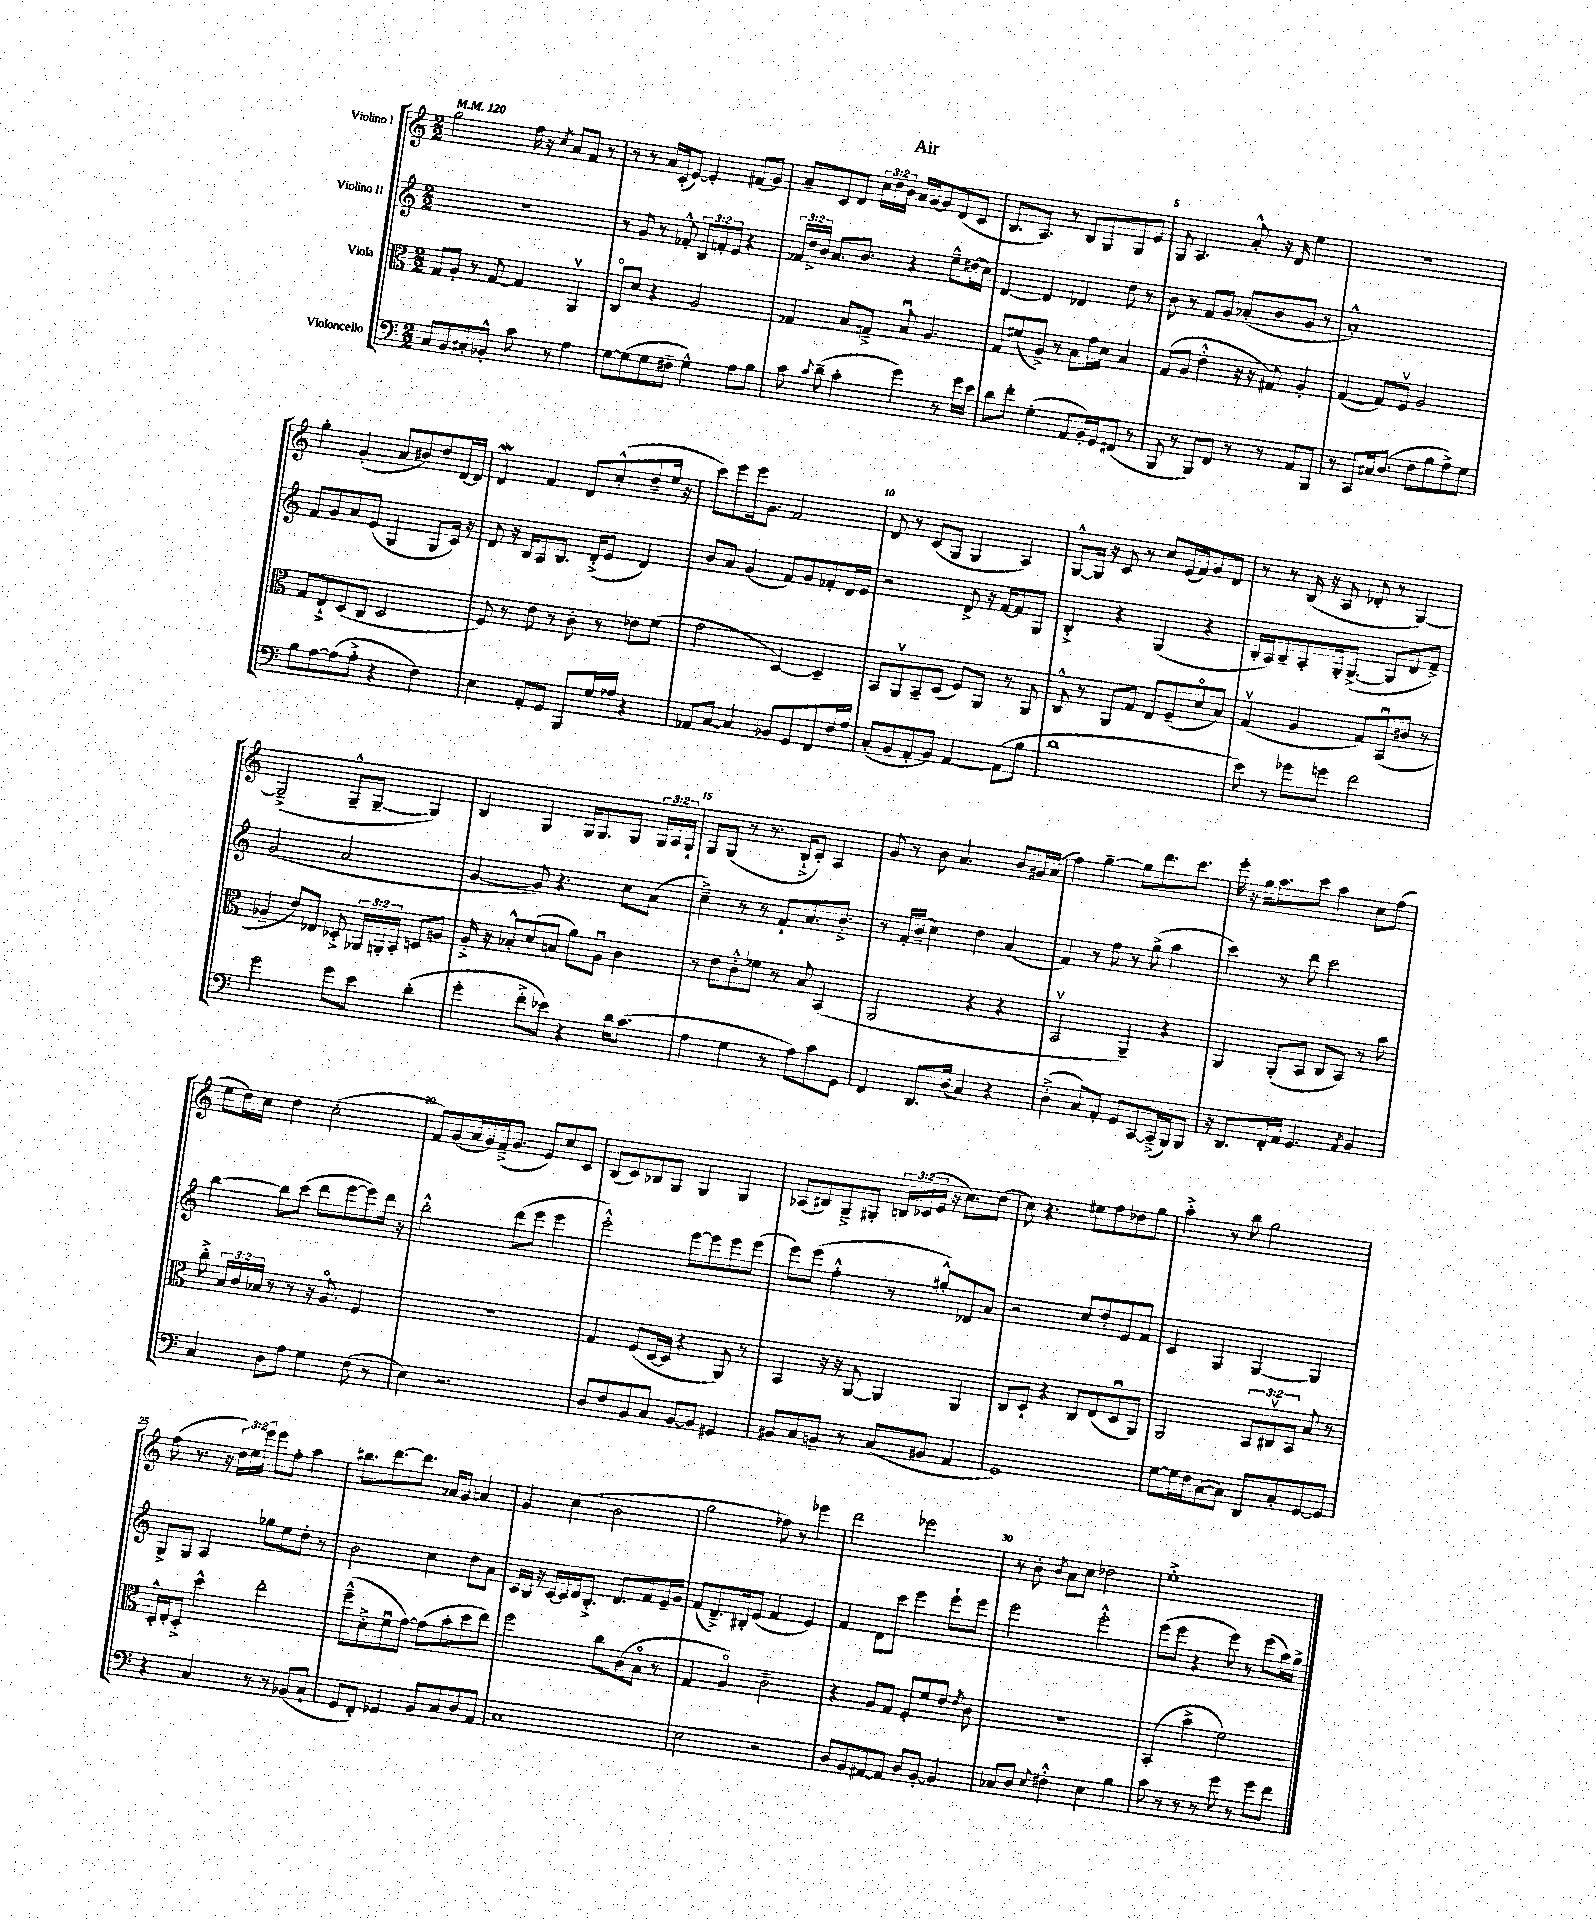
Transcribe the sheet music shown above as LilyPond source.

\header { title = "Air" }
<<
\new StaffGroup <<
\new Staff = "s0" \with { instrumentName = "Violino I" } {
    \clef treble \key c \major \numericTimeSignature \time 2/2 \override Staff.TupletNumber.text = #tuplet-number::calc-fraction-text \tempo 4 = 120
    \autoBeamOff g''2 f''16 r16 \acciaccatura { c''8 } a'8[ f'8] r8 |
    r8 r8 a'16[ c'16-.( e'8]~) e'4-. fis'8[( g'8]) |
    a'8[-- c'8 d'8] \tuplet 3/2 { c''16[ d''16 b'16] } a'16[ g'16~ g'8 d'8( c'8] |
    b8.[ a8.]) r8 b8[ g8 g8 e'8] |
    g8 a4. a'8-.-^ r16 d'16 e''4 |
    R1 |
    g''4-. g'4-.( a'8[ bis'8) d''8 d'16~ d'16] |
    d'4\mordent f'4 d'8[ c''8-.-^( d''8-- e''16] r16 |
    c'''8[) e'''8 e'''16 g'8.] f'2 |
    d'8 r8 c'8[( g8] g4 a4) |
    g8[~-^ g16] r16 c'8 r8 c''8[ e'16( f'16) g'8 d'8] |
    r8 r8 b16( r16 a8 des'8-. r8 g4~) |
    g2--->( g8[---^ g8]~-- g4) |
    b4 g4 g16[ g8. g8] \tuplet 3/2 { g16[ a16 g16]-! } |
    g8[ g8]( r8 r8. b16[-!-> c'8]-.) a4 |
    g'8 r8 b'8 a'4. b'8[ gis'16 a'16]( |
    f''4) g''4~-- g''8[ d'''8. c'''8.] |
    e'''16-. r16 g''16[ a''8. c'''8] a''4 c''8[ f''8]( |
    e''8[ d''16) c''16] d''4 c''2-.( |
    f'8[) g'8( a'16 g'16) f'16--->( g'8.] e'8[) c''8 c'8] |
    b8[( c'8) bes8 g8] g4 g4 |
    aes8[( bis8) g8---> gis8]-. \tuplet 3/2 { b16[ ces'16( e'16] } r16 c''8.[) d''8]( |
    c''8) r4. eis''8[ f''8 des''8 g''8] |
    a''4-.-> r8 b''8 g''2 |
    f''8( r8. r16 \tuplet 3/2 { d''16[) e''16 e'''16] } e'''8[ f''8]-. a''4 |
    bis''8.[ d'''8.~ d'''8.] aes'16[ g'8] a'4 |
    g'4 c''4( b'2 |
    g''2 fes''8) r8 ees'''4 |
    d'''2 ees'''2 |
    r8 b'8-. \acciaccatura { b'8 } a'8[ c''8] des''2 |
    e''1-.-> \bar "|." |
}
\new Staff = "s1" \with { instrumentName = "Violino II" } {
    \clef treble \key c \major \numericTimeSignature \time 2/2 \override Staff.TupletNumber.text = #tuplet-number::calc-fraction-text
    \autoBeamOff R1 |
    r8 g'8 r8 fes'8-.-^ \tuplet 3/2 { b8[ f'8-. e'8] } r4 |
    \tuplet 3/2 { fes'16[ d''16-> b'16] } a'8.[ b'8.] r4 e''8[---^ dis''16( c''16]) |
    d'4~ d'4 des'4 d''8 r8 |
    b'8 r8 f'8[ g'8] aes'8[-.( b'8 g'8] r8 |
    a'1-.-^) |
    f'8[ g'8 a'8 e'8]( g4 g8[ c'16]) r16 |
    d'8 r16 b16[ a8 b8.] d'16[-.->( e'8] d'4) |
    b'8[ a'8] g'4( f'8[) g'8 fes'8-. d'16 e'16] |
    r2 d'8-> r16 f'16[~ f'8 g8] |
    b4-.-> r4 g4( r4 |
    b16[-. a16) b8-- a8-. g16-. g8.]~->( g8[ d'8 f'8]->) |
    g'2( a'2 |
    g'4~ g'8) r4. c''8[ a'8]( |
    c''4--->) r8 r8 f'8[-! a'8. b'8.]-.-> |
    r8 f'16[-. b'16]--( c''4) d''4 a'4( |
    f'4) r8 f''8 r8 g''8->( a''4 |
    c'''4) r8 d'''8 c'''2 |
    b''4~ b''8[ c'''8]( d'''8[ e'''8~ e'''8) d'''16] r16 |
    b''2-.-^ d'''8[( e'''8] e'''4 |
    e'''2-.-^) e'''8[~ e'''8 e'''8 e'''8]( |
    e'''8[) e'''8]( f''4-.-^ r8 gis''8[-.-^) des'8 a'8] |
    r2 c''8[ d''8-. e'8 f'8] |
    c'4 g4 g4~ g4 |
    g8[-> g8] a4 ges''8[ e''8 d''8]-. r8 |
    b'2 c''4 d''8[ a'8] |
    c'16[ b16] r16 c'16[~ c'16 d'16 b8.]-.-> d'8.[ f'8 e'16-- g'16] |
    f'8[( d'8.--->) bis16-. e'8]( f'4 e'4) |
    f'4 d'8[ c'''8] e'''4 e'''8[-! e'''8] |
    e'''2 e'''2-.-^ |
    e'''8[( e'''8] r4 e'''8) r8 e'''8[( a''16) g''16]-> \bar "|." |
}
\new Staff = "s2" \with { instrumentName = "Viola" } {
    \clef alto \key c \major \numericTimeSignature \time 2/2 \override Staff.TupletNumber.text = #tuplet-number::calc-fraction-text
    \autoBeamOff g8[ a8]-. r8 g8~ g4 a,4\upbow |
    c8[\flageolet d'8] r4 a2 |
    ges4 b8[ g8]---> b8\downbow a4. |
    g8[ fis'8( a8]->) r8 b8[ g'16 d'16] b4 |
    g8[( a8] e'4-.-^ r16 r16 gis8) a4-. |
    g4~( g8[) f8]\upbow a2 |
    g8[ e8-!-> d8( c8] d2 |
    f8) r8 e'8 r8 c'8-. r8 ees'8[ f'8]( |
    g'2 d4~) d4-- |
    b,8[ a,8\upbow b,8-- d8]( f8[) a,8] r8 a,8 |
    c8-^ r8 a,8[ g8] e8[ f8--( d'8\flageolet b8]) |
    g4\upbow( a4 g8[) b,8\downbow( cis'8] r8 |
    aes4-- e'8[) ees8] des8-.-> \tuplet 3/2 { aes,16[ a,16-. b,16]-. } d8[ a8] |
    a16-.-> r16 bes8[-.-^ d'8( b8] a'8[) a8]\downbow c'4 |
    r8 e'8[ c'8-.-^ fes'8] r8 b8 b,4( |
    a,2 r4 r4 |
    b,2\upbow a,4--) r4 |
    a,4 a,8[-.( b,8] c8[ b,8]) r8 b'8 |
    c''8-.-> \tuplet 3/2 { b16[ c'16 bes16] } r8 r8 r16 a8.\flageolet f4 |
    R1 |
    g4 f8[( d16~ d16] r4 a,8) r8 |
    b,4 r16 r16 a,8~ a,4 a,4 |
    c8[ d8]-! r4 c8[ e8( d8\downbow a,8]) |
    a,2 \tuplet 3/2 { b,8[ cis8\upbow b,8] } b8 r8 |
    d16[-.-^ e16-. d8]-.-> d''4-^ e''2-. |
    f''8[---^( d'8-.-> f'8\downbow g'8]~) g'8[( b'8-. d''8 e''8]) |
    f''2 c''8[ c'8( b8]\flageolet r8 |
    g4 a4\flageolet) c'2-- |
    r4 a8[ g8] f8[-. f'8 e'8] \acciaccatura { e'8 } c'8 |
    R1 |
    b,4-.( b'4-> f'2) \bar "|." |
}
\new Staff = "s3" \with { instrumentName = "Violoncello" } {
    \clef bass \key c \major \numericTimeSignature \time 2/2
    \autoBeamOff c8[ b,8 cis8-. bes,8]-.-^ c'8 r8 a4 |
    g8[~ g8( g8 fis8]-- g4-^) a8[ b8] |
    c'8 \appoggiatura { c'8 } d'8--( c'4-. g'4) r8 g'16[ e'16] |
    d'8[ f'8]-. g4-.( a,8[ b,16-.) g,16 fis,8]( r8 |
    b,,8 r8 b,,8[) f,8] r8 r8 a,8[ b,,8] |
    r8 c,8[ cis16 d8.]( f8[ b8 a8->) g8] |
    b8[ a8~ a8( a8]-.-> r4 f4) |
    e4 a,8[-. g,8] b,,8[ g16 aes16] r4 |
    aes,8[ c8]~ c4 bes,8[ g,8 f,8 f16 a16] |
    c8[-.( b,8 a,8-. b,8]) a,4~ a,8[( b8] |
    d'1 |
    e'8) r8 ges'8[ g'8] f'2 |
    g'2 g'8[ e'8] d'4-.( |
    g'4-. f'8[-.-> ees'8]) r4 d'16[ c'8.]( |
    a4 g4 r8 a8[) c'8 g,8] |
    f,4 d,8.[ d16]( c4) r4 |
    d4-.->( c8[) a,8]-. g,8[ c,8~ c,16--->( b,,16) b,,8] |
    r16 d,8.[ f,16-. a,16] g,4. \acciaccatura { a,8 } b,4 |
    c4 d8[ a8] g4 f8( r8 |
    e4) r2. |
    d8[ f8 b,8 c8] b,8[~ b,8] gis,4 |
    bis,8[ c8 b,8]-- r8 c8[( bis,8] a,4 |
    g,1) |
    g8[~ g16 f16 c8~( c8]) d,8[ c8-. g,8~ g,8] |
    r4 c4 r8 r8 bes,8[( c8]-! |
    g,8[ f,8]-.) ges,4 b,8[ c8 d8 a,8] |
    c1 |
    e2 r2 |
    d8[ b,8 ais,8~ ais,8] d8[ b,8]~-. b,4 |
    ces8[ d8] \appoggiatura { e8 } fis4-.-^ e4 b4 |
    c'8 r8 r8 r8 g'8 r8 g'8[ f'8] \bar "|." |
}
>>
>>
\layout { \context { \Score \override BarNumber.break-visibility = ##(#f #t #t) barNumberVisibility = #(every-nth-bar-number-visible 5) } }
